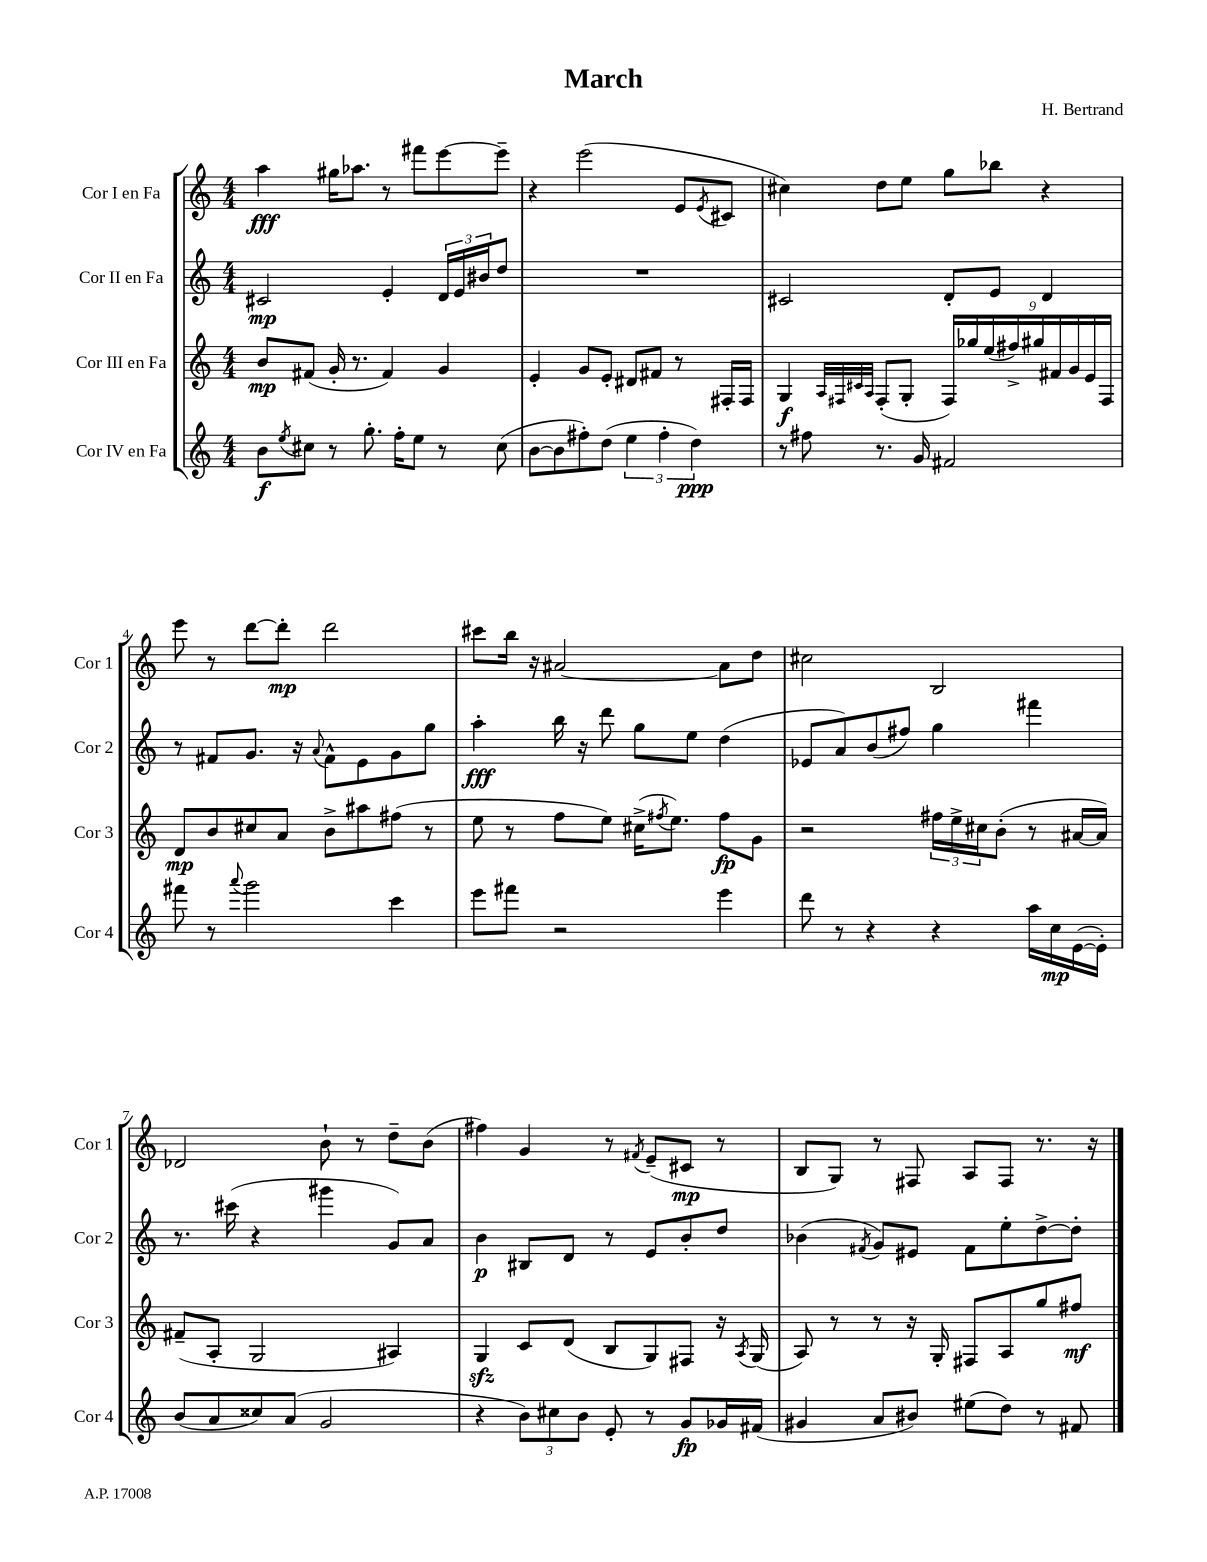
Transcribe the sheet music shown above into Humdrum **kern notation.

**kern	**dynam	**kern	**dynam	**kern	**dynam	**kern	**dynam
*part4	*part4	*part3	*part3	*part2	*part2	*part1	*part1
*staff4	*staff4	*staff3	*staff3	*staff2	*staff2	*staff1	*staff1
*I"Cor IV en Fa	*	*I"Cor III en Fa	*	*I"Cor II en Fa	*	*I"Cor I en Fa	*
*I'Cor 4	*	*I'Cor 3	*	*I'Cor 2	*	*I'Cor 1	*
*clefG2	*	*clefG2	*	*clefG2	*	*clefG2	*
*k[]	*	*k[]	*	*k[]	*	*k[]	*
*M4/4	*	*M4/4	*	*M4/4	*	*M4/4	*
=1	=1	=1	=1	=1	=1	=1	=1
8b\L	f	8b/L	mp	2c#X/	mp	4aa\	fff
8qee/	.	.	.	.	.	.	.
8cc#X\J	.	(8f#X/J	.	.	.	.	.
8r	.	16g'/	.	.	.	16gg#X\KL	.
.	.	8.r	.	.	.	8.aa-X\J	.
8.gg'\	.	.	.	.	.	.	.
.	.	4f#/)	.	4e'/	.	8r	.
16ff'\KL	.	.	.	.	.	.	.
8ee\J	.	.	.	.	.	8fff#X\L	.
8r	.	4g/	.	24d/LL	.	[8eee\	.
.	.	.	.	24e/	.	.	.
.	.	.	.	24b#X/J	.	.	.
(8cc#\	.	.	.	8dd/J	.	8eee~\J]	.
=2	=2	=2	=2	=2	=2	=2	=2
[8b\L	.	4e'/	.	1r	.	4r	.
8b\]	.	.	.	.	.	.	.
8ff#X'\)	.	8g/L	.	.	.	(2eee\	.
(8dd\J	.	8e'/J	.	.	.	.	.
6ee\	.	8d#X/L	.	.	.	.	.
.	.	8f#X/J	.	.	.	.	.
6ff#'\	.	.	.	.	.	.	.
.	.	8r	.	.	.	8e/L	.
6dd\)	ppp	.	.	.	.	.	.
.	.	.	.	.	.	8qe/	.
.	.	16F#X'/LL	.	.	.	8c#X/J	.
.	.	16F#/JJ	.	.	.	.	.
=3	=3	=3	=3	=3	=3	=3	=3
8r	.	4G/	f	2c#X/	.	4cc#X\)	.
8ff#X\	.	.	.	.	.	.	.
.	.	32qqA/LLL	.	.	.	.	.
.	.	32qqF#X/	.	.	.	.	.
.	.	32qqc#X/	.	.	.	.	.
.	.	32qqA/JJJ	.	.	.	.	.
8.r	.	(8F#'/L	.	.	.	8dd\L	.
.	.	8G'/J	.	.	.	8ee\J	.
16g/	.	.	.	.	.	.	.
2f#X/	.	18F#/LL)	.	8d'/L	.	8gg\L	.
.	.	18gg-X/	.	.	.	.	.
.	.	(18ee/	.	.	.	.	.
.	.	.	.	8e/J	.	8bb-X\J	.
.	.	18ff#X^/)	.	.	.	.	.
.	.	18gg#X/	.	.	.	.	.
.	.	.	.	4d/	.	4r	.
.	.	18f#X/	.	.	.	.	.
.	.	18g/	.	.	.	.	.
.	.	18e/	.	.	.	.	.
.	.	18F#/JJ	.	.	.	.	.
!!LO:LB:g=z
=4	=4	=4	=4	=4	=4	=4	=4
8fff#X\	.	8d/L	mp	8r	.	8eee\	.
8r	.	8b/	.	8f#X/L	.	8r	.
8qqaaa/	.	.	.	.	.	.	.
2ggg\	.	8cc#X/	.	8.g/J	.	[8ddd\L	.
.	.	8a/J	.	.	.	8ddd'\J]	mp
.	.	.	.	16r	.	.	.
.	.	.	.	8qqa/	.	.	.
.	.	8b^\L	.	8f#^^\L	.	2ddd\	.
.	.	8aa#X\	.	8e\	.	.	.
4ccc\	.	(8ff#X\J	.	8g\	.	.	.
.	.	8r	.	8gg\J	.	.	.
=5	=5	=5	=5	=5	=5	=5	=5
8eee\L	.	8ee\	.	4aa'\	fff	8ccc#X\L	.
8fff#X\J	.	8r	.	.	.	16bb\Jk	.
.	.	.	.	.	.	16r	.
2r	.	8ff\L	.	16bb\	.	[2a#X/	.
.	.	.	.	16r	.	.	.
.	.	8ee\J)	.	8ddd\	.	.	.
.	.	(16cc#X^\KL	.	8gg\L	.	.	.
.	.	8qff#X/	.	.	.	.	.
.	.	8.ee\J)	.	.	.	.	.
.	.	.	.	8ee\J	.	.	.
4eee\	.	8ff#\L	fp	(4dd\	.	8a#\L]	.
.	.	8g\J	.	.	.	8dd\J	.
=6	=6	=6	=6	=6	=6	=6	=6
8ddd\	.	2r	.	8e-X/L	.	2cc#X\	.
8r	.	.	.	8a/)	.	.	.
4r	.	.	.	(8b/	.	.	.
.	.	.	.	8ff#X/J)	.	.	.
4r	.	24ff#X\LL	.	4gg\	.	2B/	.
.	.	24ee^\	.	.	.	.	.
.	.	24cc#X\J	.	.	.	.	.
.	.	(8b'\J	.	.	.	.	.
16aa\LL	.	8r	.	4fff#X\	.	.	.
16cc\	mp	.	.	.	.	.	.
([16e\	.	[16a#X/LL	.	.	.	.	.
16e'\JJ])	.	16a#/JJ])	.	.	.	.	.
!!LO:LB:g=z
=7	=7	=7	=7	=7	=7	=7	=7
(8b/L	.	(8f#X~/L	.	8.r	.	2d-X/	.
8a/	.	8A'/J	.	.	.	.	.
.	.	.	.	(16ccc#X\	.	.	.
8cc##X/)	.	2G/	.	4r	.	.	.
(8a/J	.	.	.	.	.	.	.
2g/	.	.	.	4ggg#X\	.	8b`\	.
.	.	.	.	.	.	8r	.
.	.	4A#X/)	.	8g/L)	.	8dd~\L	.
.	.	.	.	8a/J	.	(8b\J	.
=8	=8	=8	=8	=8	=8	=8	=8
4r	.	4Gzz/	.	4b\	p	4ff#X\)	.
12b\L)	.	8c/L	.	8B#X/L	.	4g/	.
12cc#X\	.	.	.	.	.	.	.
.	.	(8d/J	.	8d/J	.	.	.
12b\J	.	.	.	.	.	.	.
8e'/	.	8B/L	.	8r	.	8r	.
.	.	.	.	.	.	8qf#X/	.
8r	.	8G/)	.	8e/L	.	(8e~/L	.
8g/L	fp	8F#X/J	.	8b'/	.	8c#X/J	mp
16g-X/L	.	16r	.	8dd/J	.	8r	.
.	.	8qA/	.	.	.	.	.
(16f#X/JJ	.	(16G/	.	.	.	.	.
=9	=9	=9	=9	=9	=9	=9	=9
4g#X/	.	8A/)	.	(4b-X\	.	8B/L	.
.	.	8r	.	.	.	8G/J)	.
.	.	.	.	8qf#X/	.	.	.
8a/L	.	8r	.	8g/L)	.	8r	.
8b#X/J)	.	16r	.	8e#X/J	.	8F#X/	.
.	.	16G'/	.	.	.	.	.
(8ee#X\L	.	8F#X/L	.	8f#\L	.	8A/L	.
8dd\J)	.	8A/	.	8ee'\	.	8F#/J	.
8r	.	8gg/	.	[8dd^\	.	8.r	.
8f#X/	.	8ff#X/J	mf	8dd'\J]	.	.	.
.	.	.	.	.	.	16r	.
==	==	==	==	==	==	==	==
*-	*-	*-	*-	*-	*-	*-	*-
